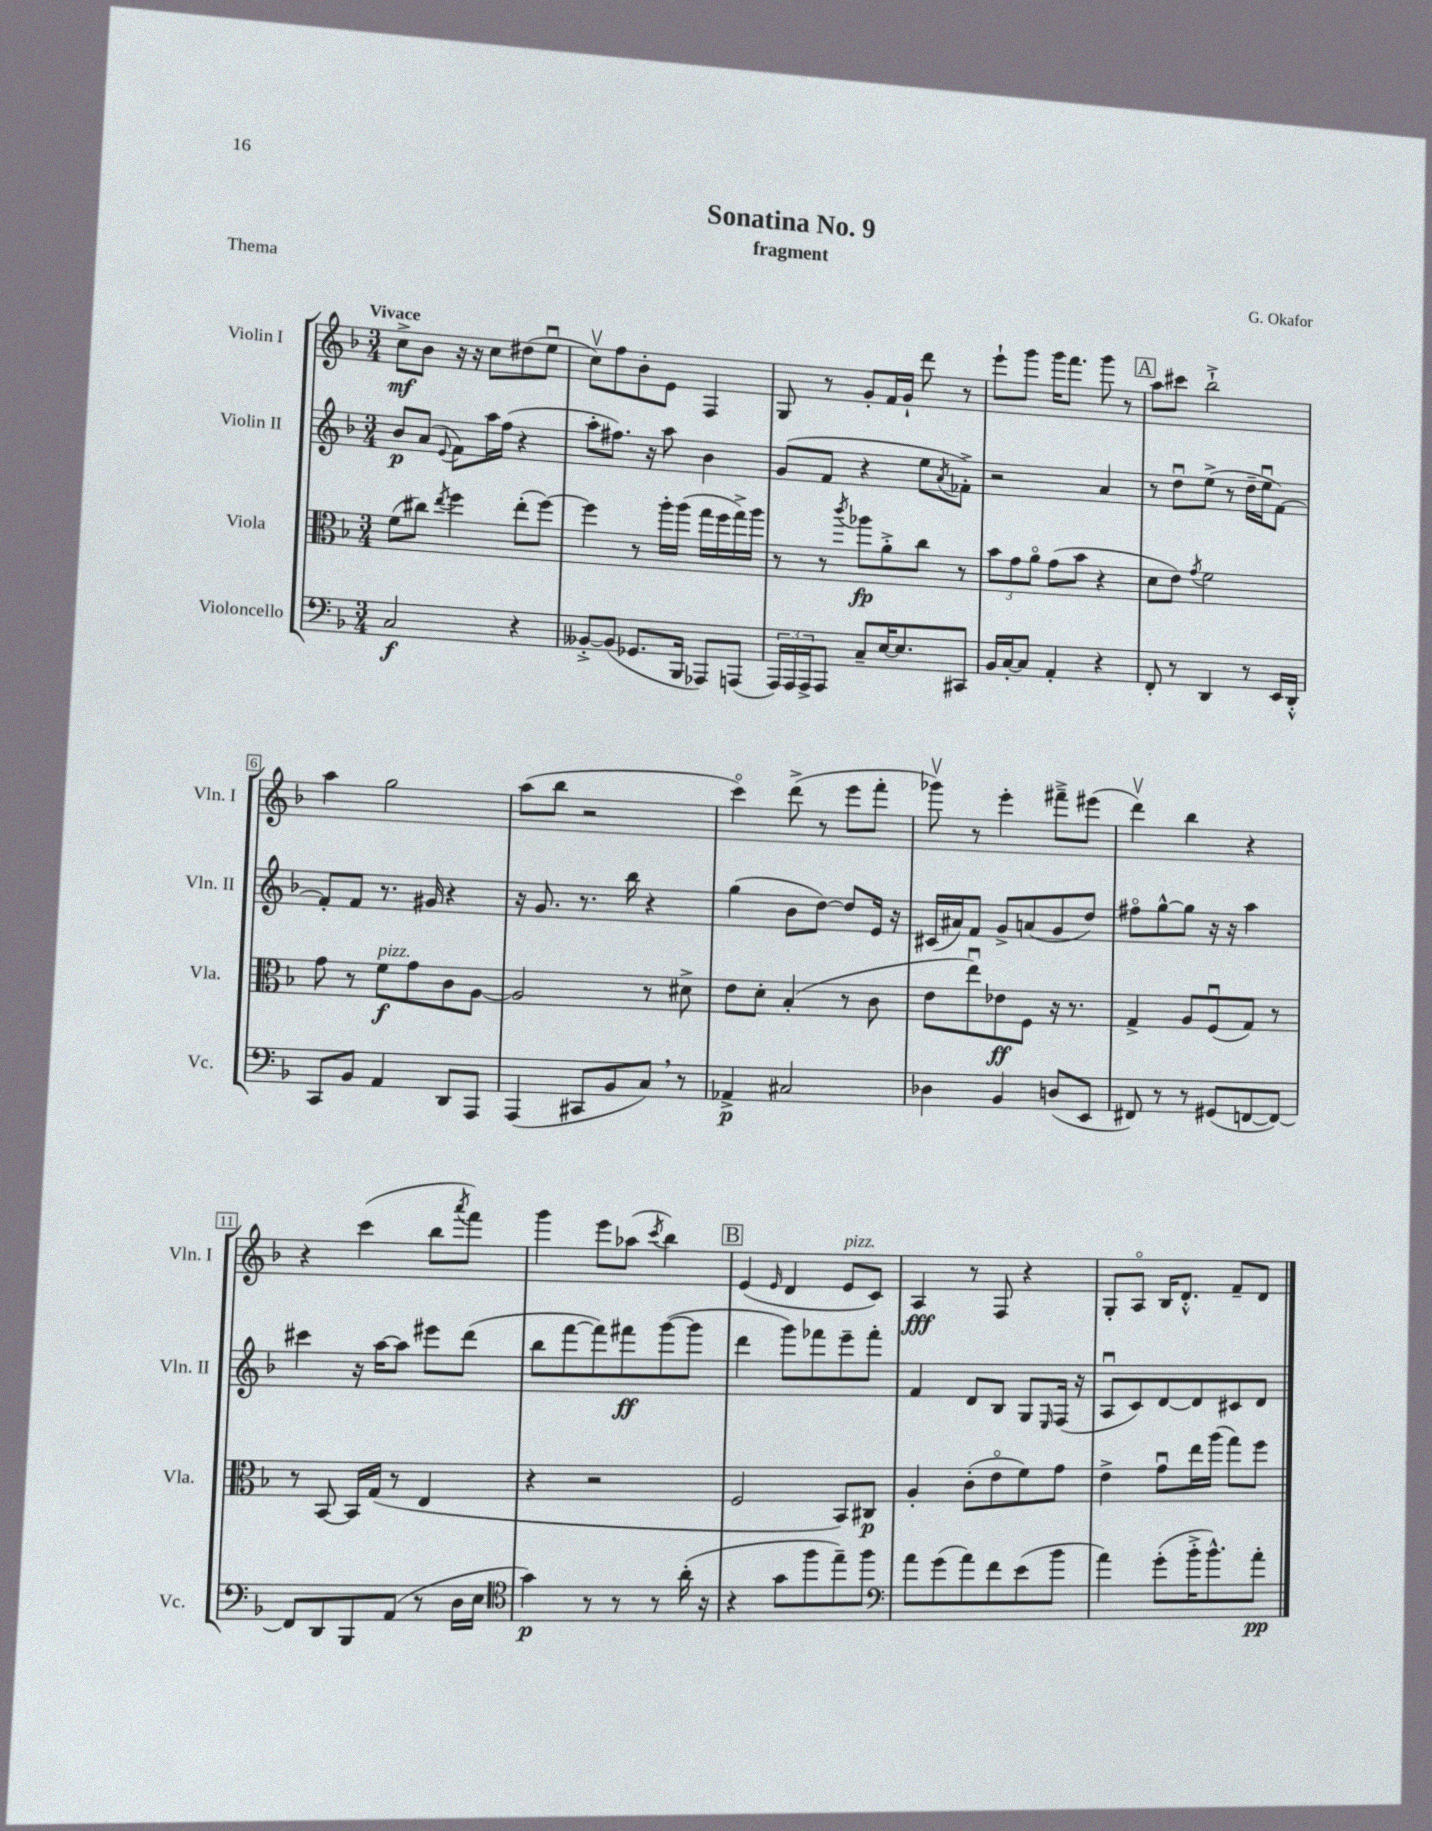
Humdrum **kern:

**kern	**kern	**kern	**kern
*staff4	*staff3	*staff2	*staff1
*clefF4	*clefC3	*clefG2	*clefG2
*k[b-]	*k[b-]	*k[b-]	*k[b-]
*M3/4	*M3/4	*M3/4	*M3/4
2C	(8f	8b-	8cc^
.	8cc#)	(8a	8b-
.	8qee	8qqe	.
.	4ff	8f)	16r
.	.	.	16r
.	.	16aa	8cc
.	.	(16ff	.
4r	(8ee'	4r	(8dd#
.	[8ff)	.	8eeu
=	=	=	=
[8BB--'^	4ff]	8aa'	8ccv)
(8BB--]	.	8.ff#)	8ff
8.GG-	8r	.	8b-'
.	.	16r	.
.	16aa'	8aa	8e
16BBB-	(16aa	.	.
8AAA-)	16gg	4b-	4F
.	16ff	.	.
(8AAA	16gg^)	.	.
.	16aa	.	.
=	=	=	=
24AAA)	8r	(8g	8G
24AAA	.	.	.
24AAA^	.	.	.
8AAA	8r	8f	8r
.	8qccc	.	.
8C~	8aa-	4r	8g'
[16E	8a'^	.	16f
8.E]	.	.	16g`
.	8cc	8ee	8ddd
.	.	8qa	.
8CC#	8r	8f-'^)	8r
=	=	=	=
16BB-	12b-	2r	8eee`
[16C'	.	.	.
.	12g	.	.
8C]	.	.	8ggg
.	12ao	.	.
4AA'	(8g	.	16ggg
.	.	.	8.fff
.	8b-	.	.
4r	4r	4a	8ggg
.	.	.	8r
=	=	=	=
8FF'	8d	8r	8aa
8r	8e)	8ddu	8ccc#
.	8qg	.	.
4DD	2f	(8ee^	2bb-`^
.	.	8r	.
8r	.	16dd~	.
.	.	16eeu	.
16EE	.	[8f)	.
16DD'^^	.	.	.
=	=	=	=
8CC	8g	8f']	4aa
8BB-	8r	8f	.
4AA	8f	8.r	2gg
.	8g	.	.
.	.	16g#	.
8DD	8c	4r	.
8AAA	[8A	.	.
=	=	=	=
(4AAA	2A]	16r	(8aa
.	.	8.g	.
.	.	.	8bb-
8CC#	.	8.r	2r
8BB-	.	.	.
.	.	16bb-	.
8C)	8r	4r	.
8r	8d#^	.	.
=	=	=	=
4AA-^	8e	(4gg	4ccco)
.	8d'	.	.
2C#	(4B-'	8b-	(8ddd^
.	.	[8dd)	8r
.	8r	8dd]	8eee
.	8c	16e	8fff'
.	.	16r	.
=	=	=	=
4D-	8e	(16c#	8ggg-v)
.	.	16a#)	.
.	8eeu)	8f	8r
4BB-	8e-	8g^	4eee'
.	8F	(8a	.
(8D	16r	8g	8fff#~^
.	8.r	.	.
8EE	.	8dd)	(8eee#
=	=	=	=
8FF#)	4G^	8ff#o	4dddv)
8r	.	[8gg^^	.
8r	8A	8gg]	4bb-
(8GG#	(8Fu	16r	.
.	.	16r	.
[8FF	8G)	4aa	4r
8FF_)	8r	.	.
=	=	=	=
8FF]	8r	4ccc#	4r
8DD	[8BB-	.	.
8BBB-	16BB-]	16r	(4ccc
.	(16G	[16aa	.
(8AA	8r	8aa]	.
8r	4E	8eee#	8bb-
.	.	.	8qaaa
16D	.	(8ddd	8fff)
16E	.	.	.
=	=	=	=
*clefC4	*	*	*
4g)	4r	8bb-	4ggg
.	.	[8fff	.
8r	2r	8fff])	8eee
8r	.	8fff#	(8aa-
.	.	.	8qccc
8r	.	([8ggg	4bb-)
(16a'	.	8ggg]	.
16r	.	.	.
=	=	=	=
4r	2F	4ddd	(4e
.	.	.	16qqe
8g	.	8ggg)	4d
8ff	.	8fff-	.
8ee~)	8BB-)	8eee~	8e
8ff	8C#	8fff-'	8c)
=	=	=	=
*clefF4	*	*	*
8a	4A'	4f	4A
(8g	.	.	.
8a)	(8c'	8d	8r
8f	8eo	8B-	8F
(8e	8f)	8G	4r
.	.	16qqE	.
8b-	8g	(16F	.
.	.	16r	.
=	=	=	=
4a)	4e^	8Au	8G'
.	.	8c)	8Ao
(8g'	8gu	[8d	16B-
.	.	.	8.d'^^
16b-'^	16ee	8d]	.
8.b-^^)	(16aa	.	.
.	8gg)	8c#	8f~
8a'	8ff	8d	8d
==	==	==	==
*-	*-	*-	*-
